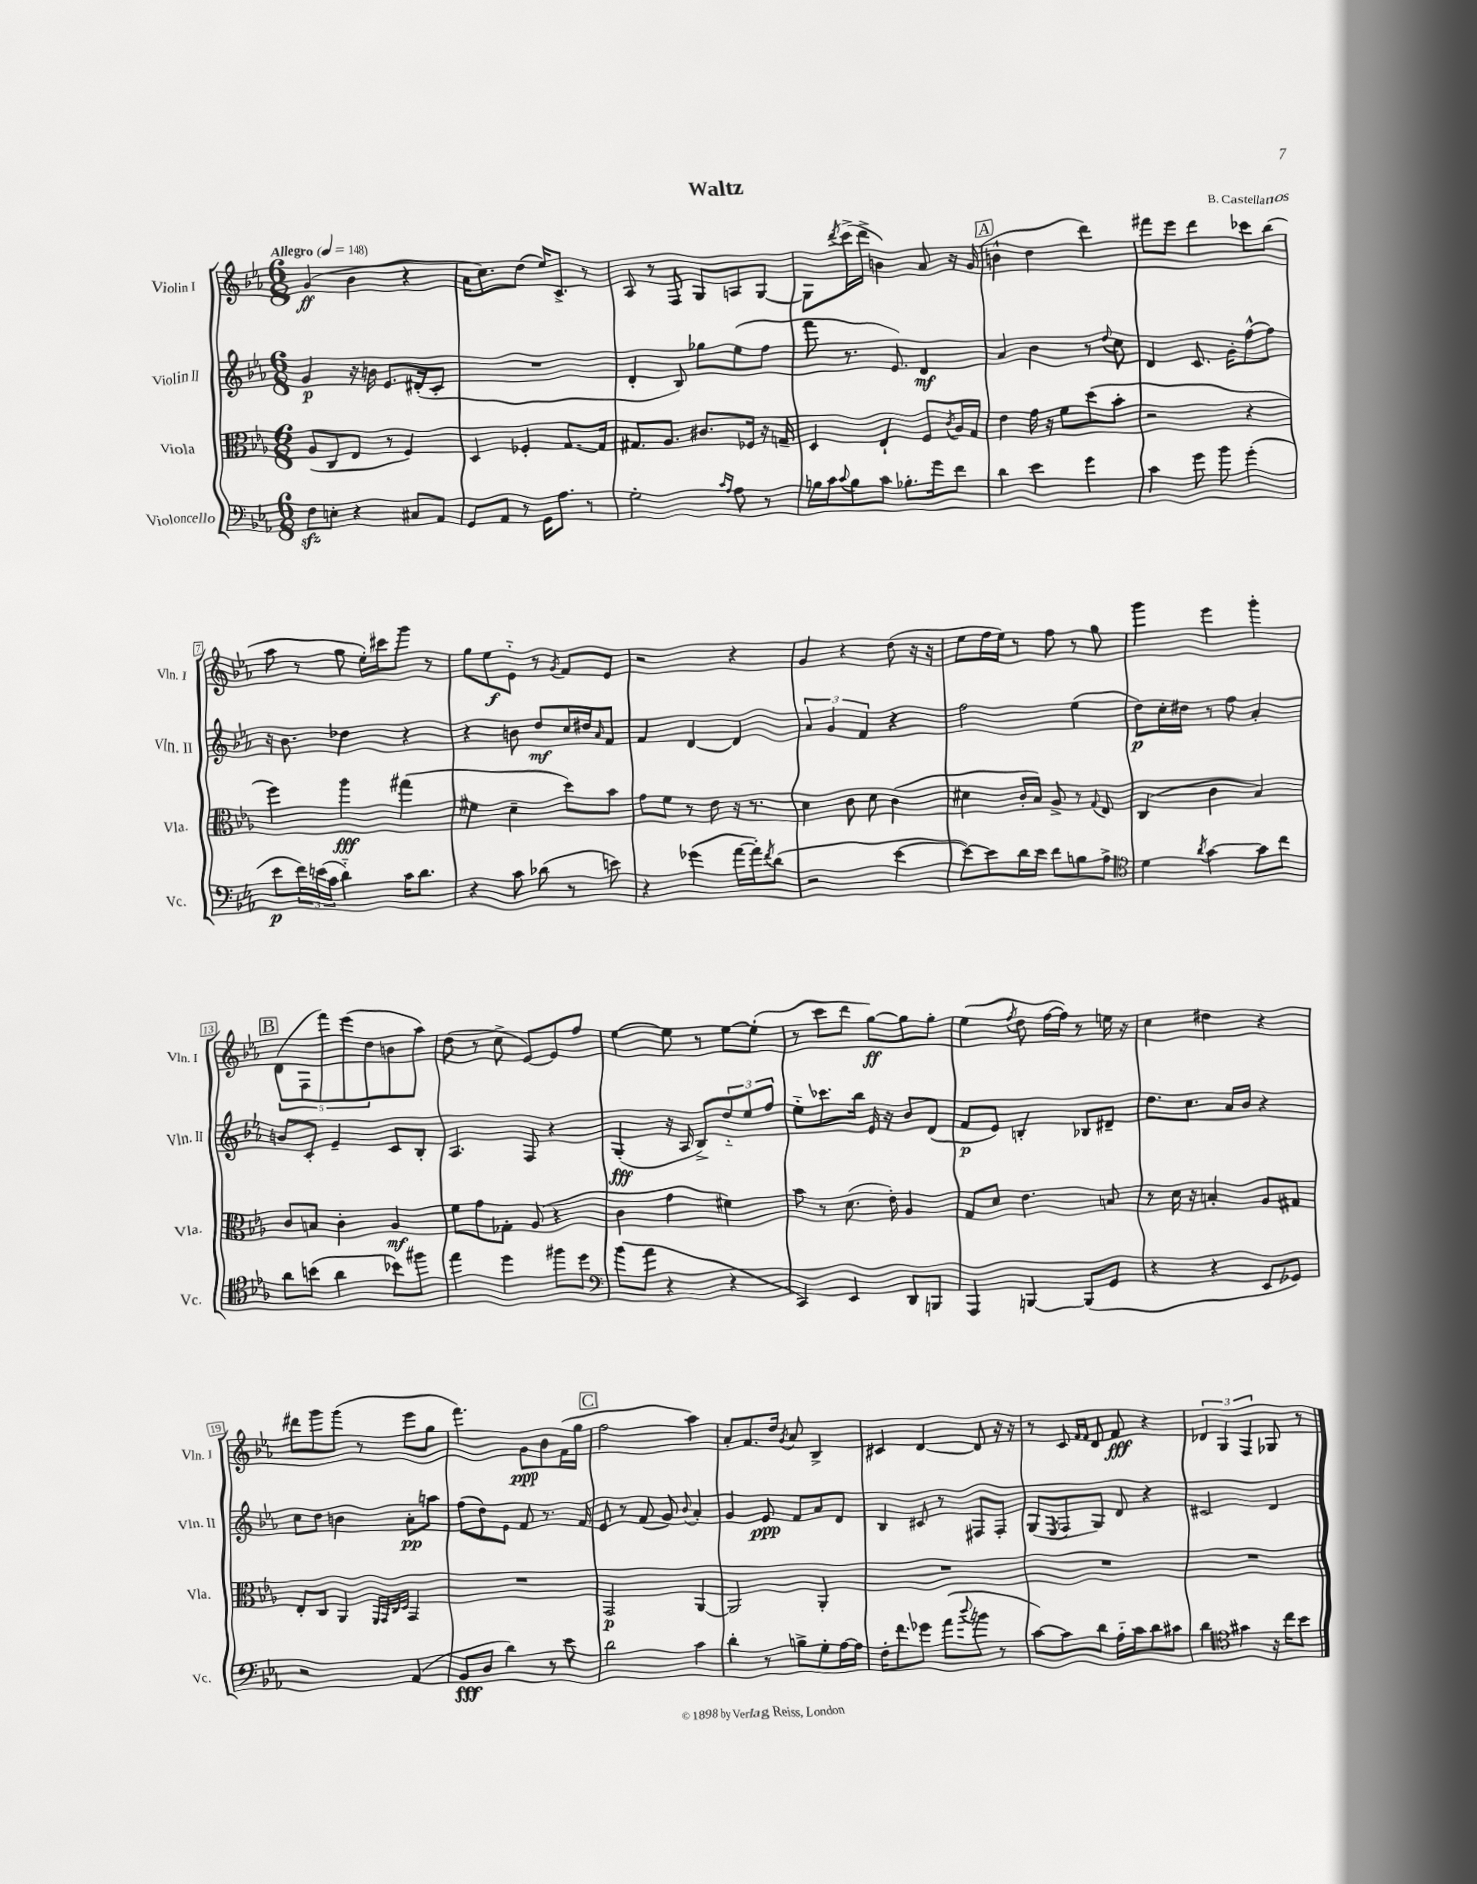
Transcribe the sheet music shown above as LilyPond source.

\header { title = "Waltz" composer = "B. Castellanos" }
<<
\new StaffGroup <<
\new Staff = "s0" \with { instrumentName = "Violin I" shortInstrumentName = "Vln. I" } {
    \clef treble \key ees \major \numericTimeSignature \time 6/8 \tempo "Allegro" 4 = 148
    g'4\ff( bes'4 r4 |
    aes'16 c''8.) d''8( ees''16) c'8.-> r8 |
    aes8 r8 f8 g8 a8 g8~ |
    g8 \acciaccatura { d'''8 } c'''16->( d'''16-> b'4) aes'8 r16 g'16( |
    \mark \markup { \box "A" } b'4-^ d''4 d'''4) |
    fis'''8 ees'''8 d'''4 ces'''8 bes''8( |
    aes''8 r8 g''8 ees''16-.) cis'''16 g'''8 r8 |
    g''8 ees''8\f ees'8-_ r8 \acciaccatura { g'8 } f'8 ees'8 |
    r2 r4 |
    g'4 r4 d''8( r16 r16 |
    ees''8 f''16 ees''16) r8 f''8 r8 g''8 |
    g'''4 ees'''4 g'''4-. |
    \mark \markup { \box "B" } \tuplet 5/4 { d'8( f8 f'''8) ees'''8( d''8 } b'8 aes''8) |
    d''8( r8 c''8-> ees'8~) ees'8 f''8 |
    ees''4~ ees''8 r8 ees''8~ ees''8-.( |
    r8 c'''8 d'''8 g''8~\ff) g''8 g''8-. |
    ees''4( \acciaccatura { f''8 } d''8 f''16~ f''16) r8 e''16 r16 |
    c''4 dis''4 r4 |
    dis'''8 g'''8 g'''8( r8 ees'''8 g''8 |
    f'''4.) g'8\ppp bes'8 f'16( g''16 |
    \mark \markup { \box "C" } f''2 aes''4) |
    aes'8-. f'8. d''16 \acciaccatura { g'8 } aes'8 bes4-> |
    cis'4 d'4~ d'8 r16 r16 |
    r8 c'8 \grace { f'16 f'16 } d'8 f'8\fff r4 |
    \tuplet 3/2 { des'4 g4 f4 } ges8 r8 \bar "|." |
}
\new Staff = "s1" \with { instrumentName = "Violin II" shortInstrumentName = "Vln. II" } {
    \clef treble \key ees \major \numericTimeSignature \time 6/8
    g'4\p r16 b'16 ees'8. dis'16-.( c'8-. |
    R2. |
    d'4-. bes8) ges''8 ees''8( f''8 |
    f'''8 r8. ees'8.) d'4\mf |
    \mark \markup { \box "A" } aes'4 bes'4 r8 \appoggiatura { d''8 } c''8 |
    d'4 c'8. g'16-. f''8~-^ f''8 |
    r16 bes'8. des''4 r4 |
    r4 b'8 d''8\mf c''16 dis''16 \grace { aes'16 } f'8 |
    f'4 d'4~ d'4 |
    \tuplet 3/2 { aes'4 g'4 f'4 } r4 |
    f''2 ees''4( |
    d''8\p) c''16-. dis''16 r8 f''8 aes'4-. |
    \mark \markup { \box "B" } b'8 c'8-. ees'4-- c'8 bes8-. |
    aes4. f8 r4 |
    g4-.\fff( r16 aes16 bes8->) \tuplet 3/2 { d''8-_ ees''8 f''8 } |
    ees''8-_ ces'''8. bes''16 ees'16 r16 bes'8 d'8( |
    f'8\p ees'8) b4-. bes8 dis'8-- |
    d''8. c''8. aes'16 bes'16 r4 |
    c''8 d''8 b'4 aes'8-.\pp a''8 |
    f''8( d''8) ees'8 f'8 r8. f'16 |
    \mark \markup { \box "C" } ees'8 r8 f'8( g'8) \appoggiatura { bes'8 } aes'4-. |
    g'4 ees'8\ppp f'8 aes'8 d'8 |
    bes4 cis'8 r8 fis8 fis8-. |
    g8( \acciaccatura { ees8 } f8 g8) d'8 r4 |
    cis'2 d'4 \bar "|." |
}
\new Staff = "s2" \with { instrumentName = "Viola" shortInstrumentName = "Vla." } {
    \clef alto \key ees \major \numericTimeSignature \time 6/8
    aes8( c8 ees8 r8 f4) |
    d4 fes4-. g8.~ g16 |
    gis8. aes8. cis'8. fes16 r16 g16-- |
    d4 ees4-! f8 \acciaccatura { c'8 } aes16 g16 |
    \mark \markup { \box "A" } ees'4 g'16 r16 f'8 d''8( bes'8-. |
    r2 r4 |
    f''4) aes''4\fff gis''4( |
    fis'4 d'4-- d''8) bes'8 |
    g'8 f'8 r8 ees'8 r16 r8. |
    d'4 c'8 d'8 c'4( |
    dis'4 c'16-. bes16) aes8-> r8 \appoggiatura { g8 } ees8 |
    c4( c'4 bes4) |
    \mark \markup { \box "B" } c'8 b8 c'4-. aes4\mf |
    f'8 g'8 ges8-. aes8( r4 |
    c'4 g'4 fis'4) |
    bes'8 r8 d'8.( ees'16-.) aes4 |
    g8 d'8 ees'4. b8 |
    r8 d'16 r16 b4-. aes8 gis8 |
    ees8-. c8 aes,4 \grace { f,32 g,32 c32 d32 } g,4 |
    R2. |
    \mark \markup { \box "C" } g,2\p aes,4~ |
    aes,2 aes,4-. |
    R2. |
    R2. |
    R2. \bar "|." |
}
\new Staff = "s3" \with { instrumentName = "Violoncello" shortInstrumentName = "Vc." } {
    \clef bass \key ees \major \numericTimeSignature \time 6/8
    f8\sfz e8-. r4 cis8 aes,8 |
    g,8 aes,8 r8 g,16 aes8. r8 |
    g2-. \grace { c'16 aes16 } aes8 r8 |
    b16 c'16 \appoggiatura { c'8 } b8 c'8 bes8.-. g'16 f'8 |
    \mark \markup { \box "A" } d'4 ees'4 g'4 |
    c'4 g'8 bes'8 g'4-.( |
    ees'8\p \tuplet 3/2 { f'16) e'16( c'16 } d'4-_) c'16 d'8. |
    r4 c'8 des'8( r8 e'8) |
    r4 ges'4( aes'16~ aes'16-.) \acciaccatura { f'8 } d'8( |
    r2 ees'4~ |
    ees'8~) ees'8 d'16 ees'16 f'8 b8 aes8-> |
    \clef tenor d'4 \acciaccatura { aes'8 } g'4~ g'8 c''8 |
    \mark \markup { \box "B" } aes'8 b'8( aes'4 bes'8) fis''8 |
    ees''4 d''4 fis''8 d''8 |
    \clef bass bes'8( aes'8 r4 r4 |
    c,4) ees,4 d,8 b,,8 |
    aes,,4 b,,4~ b,,8( g,8 |
    r4 r4 ees,8 ges,8) |
    r2 aes,4( |
    bes,8\fff d8 d'4) r8 ees'8 |
    \mark \markup { \box "C" } d'2 c'4 |
    d'4-. r8 b8-> g8-. aes16~ aes16 |
    f16-. f'8. ges'8 aes'8( \appoggiatura { d''8 } b'8 r8 |
    c'8~) c'8 d'8 aes16-_ c'16 d'8 cis'8 |
    d'4 \clef tenor gis'4 r16 c''16 bes'8 \bar "|." |
}
>>
>>
\layout { \context { \Score \override BarNumber.stencil = #(make-stencil-boxer 0.1 0.3 ly:text-interface::print) } }
